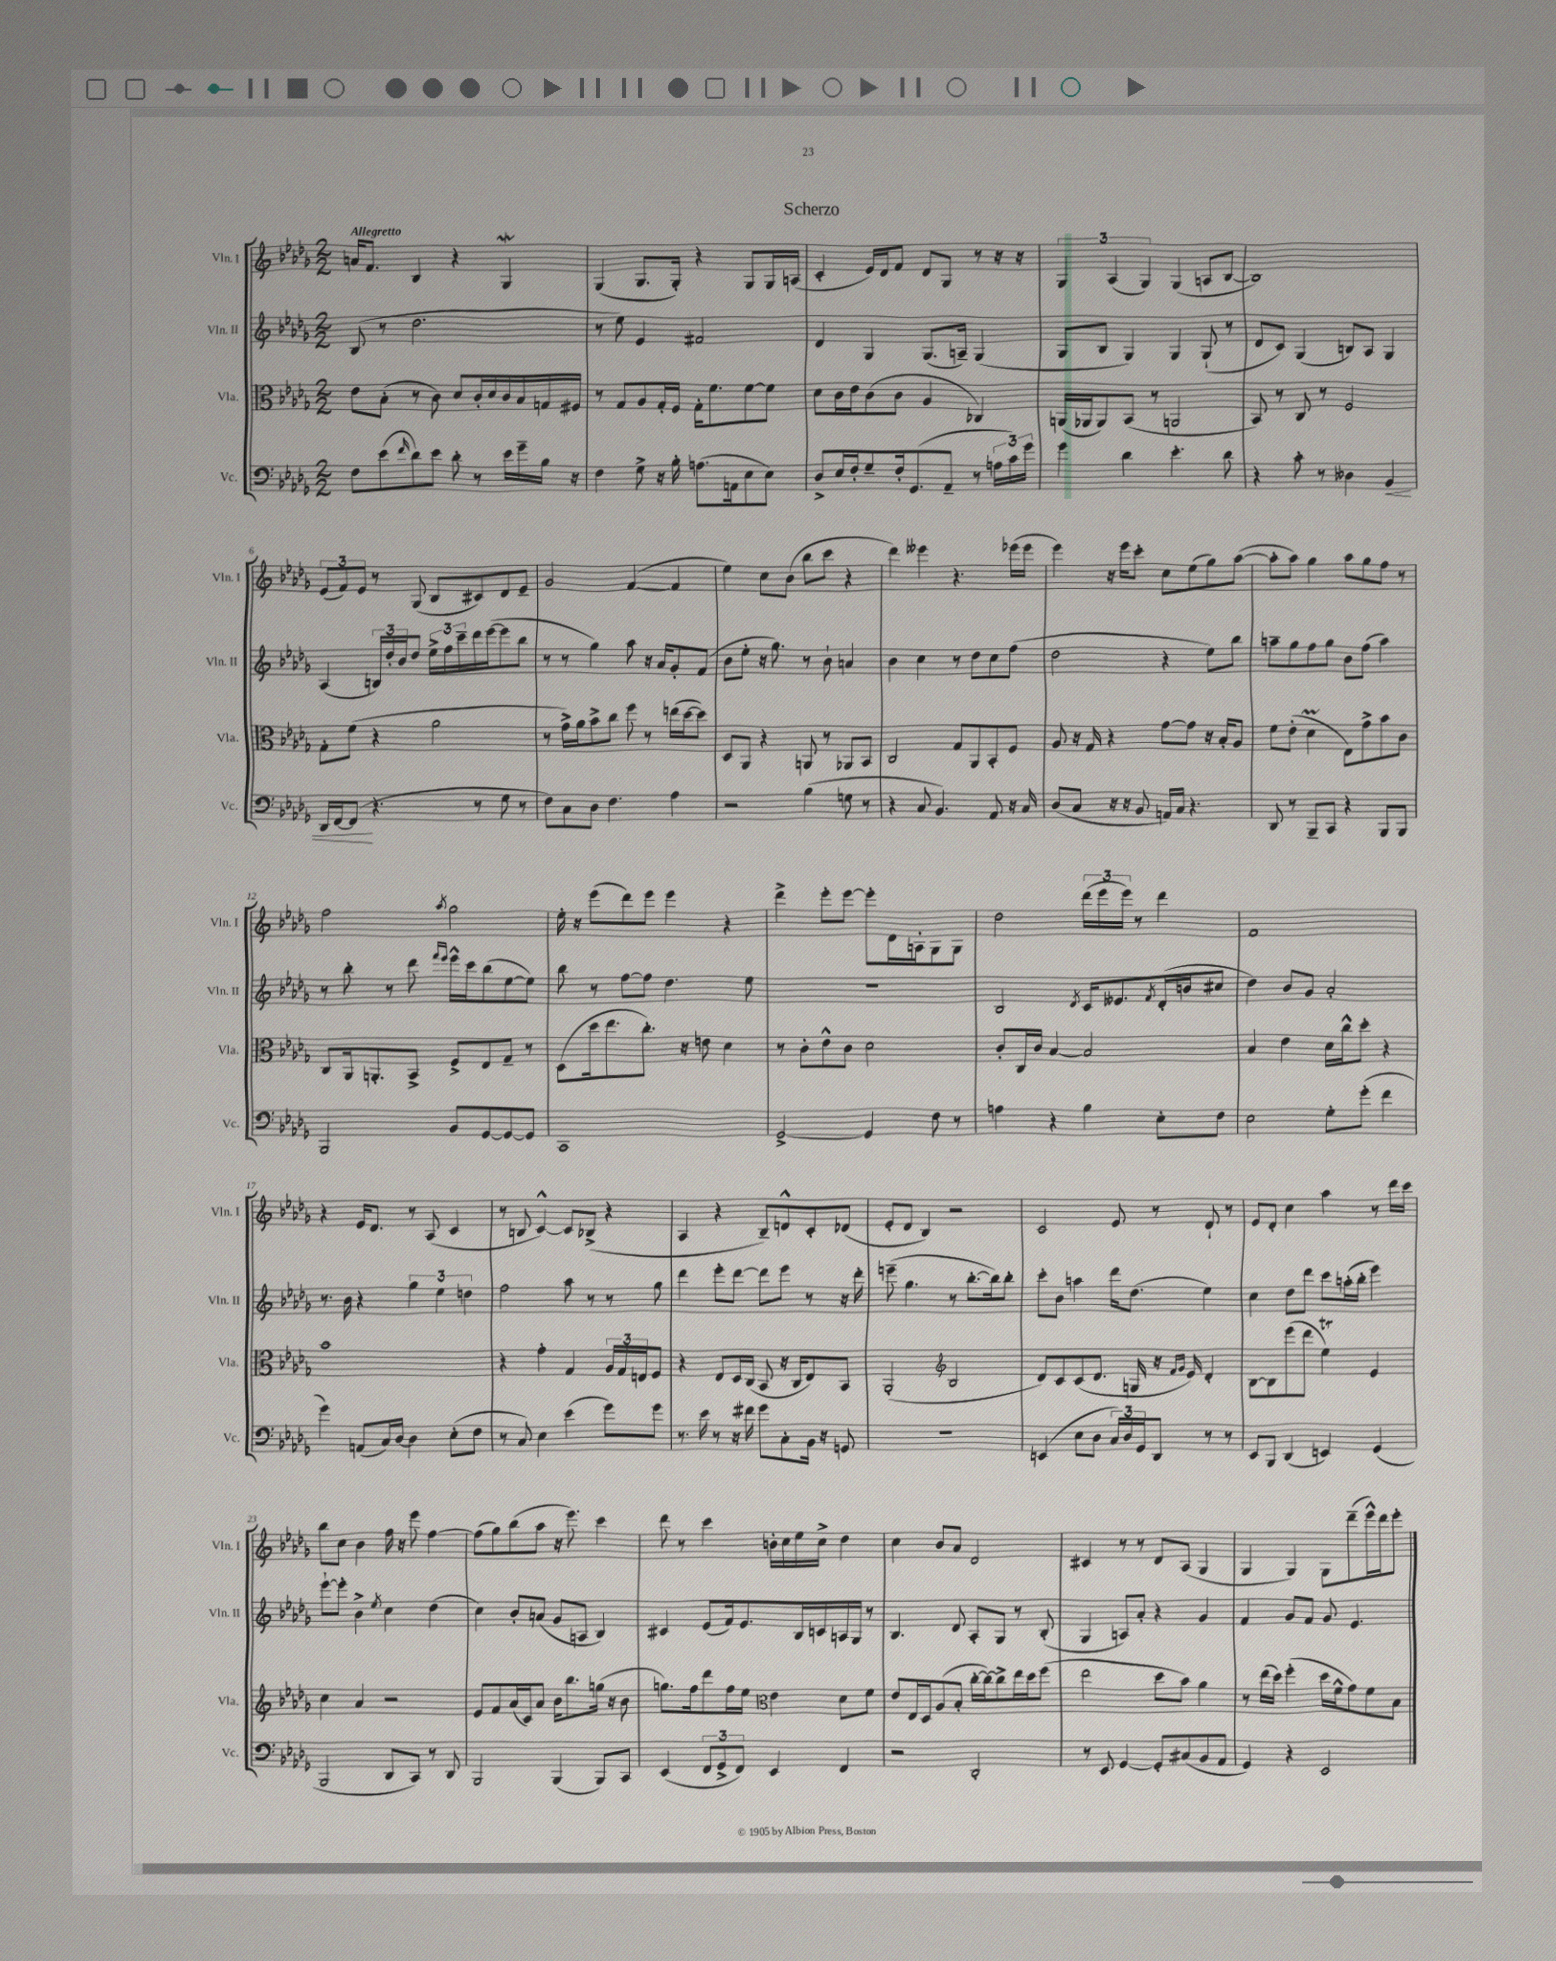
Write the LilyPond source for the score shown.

\header { title = "Scherzo" }
<<
\new StaffGroup <<
\new Staff = "s0" \with { instrumentName = "Vln. I" shortInstrumentName = "Vln. I" } {
    \clef treble \key des \major \numericTimeSignature \time 2/2 \tempo "Allegretto"
    a'16 f'8. bes4 r4 ges4\mordent |
    ges4( ges8. ges16-.) r4 ges8 ges16 a16( |
    c'4-. ees'16) des'16 f'8 des'8 ges8 r8 r16 r16 |
    \tuplet 3/2 { ges4 aes4( ges4) } ges4( a8 bes8~ |
    bes1) |
    \tuplet 3/2 { ees'8( f'8) ees'8 } r8 ges8( bes8 cis'8) des'8 ees'8-- |
    ges'2 f'4~( f'4 |
    ees''4) c''8 bes'8( bes''8 c'''8 r4 |
    des'''4) eeses'''4 r4. ees'''16( ees'''16 |
    ees'''4) r16 ees'''16 c'''8-. c''8 ees''8( ges''8) aes''8~( |
    aes''8-. aes''8) ges''4 aes''8 ges''8 f''8 r8 |
    f''2 \acciaccatura { aes''8 } ges''2 |
    ees''16-. r16 ees'''8( des'''8) ees'''8 ees'''4 r4 |
    des'''4-> ees'''8-. ees'''8~ ees'''8-. des'16 a16-. ges8 ges8 |
    des''2 \tuplet 3/2 { des'''16( ees'''16 ees'''16) } r8 des'''4 |
    f'1 |
    r4 ees'16 des'8. r8 aes8( c'4 |
    r8 b8 c'4~-^) c'8 bes8->( r4 |
    aes4 r4 bes8--) d'8-^ c'8-. des'8( |
    ees'8-. des'8 bes4) r2 |
    c'2 ees'8 r8 des'8-! r8 |
    ees'8 des'8-. c''4 aes''4 r8 des'''16 c'''16 |
    bes''8 c''8 bes'4 f''16 r16 ees'''8 f''4~ |
    f''8( ges''8) bes''8( aes''8 r16 ees'''8.) c'''4 |
    des'''8 r8 c'''4 b'16-. c''16 ees''16 c''16-> des''4 |
    c''4 bes'8 aes'8 des'2 |
    cis'4 r8 r8 des'8 aes8( ges4 |
    ges4 ges4) ges8 des'''8--( ees'''16-^) des'''16 ees'''8-. \bar "|." |
}
\new Staff = "s1" \with { instrumentName = "Vln. II" shortInstrumentName = "Vln. II" } {
    \clef treble \key des \major \numericTimeSignature \time 2/2
    bes8( r8 des''2. |
    r8 ees''8) ees'4 fis'2 |
    des'4 ges4 ges8.( a16--) ges4( |
    ges8 bes8 ges4) ges4 ges8-!( r8 |
    des'8 c'8) ges4( b8) aes8 ges4 |
    aes4( \tuplet 3/2 { b16) des''16-. bes'16 } des''8 \tuplet 3/2 { ees''16-> f''16 c'''16-- } des'''16 ees'''16~( ees'''8 bes''8 |
    r8 r8 ges''4) aes''8 r16 aes'16 ges'8-. f'8( |
    bes'8 ees''8-. r16 ges''8.) r8 bes'8-! a'4 |
    bes'4 c''4 r8 des''8 c''8 f''8( |
    des''2 r4 ees''8) bes''8 |
    a''8-- ges''8 f''8 ges''8 bes'8 f''8( a''4) |
    r8 bes''8-. r8 des'''8 \grace { f'''16 ees'''16 } ees'''16-^ c'''16 bes''8( ees''8~ ees''8) |
    bes''8 r8 f''8~ f''8 des''4. ees''8 |
    R1 |
    bes2 \acciaccatura { des'8 } c'16 eeses'8. \acciaccatura { f'8 } des'16-.( b'16 cis''8 |
    des''4) bes'8 ges'8 aes'2-. |
    r8. bes'16 r4 \tuplet 3/2 { ges''4 ees''4 d''4 } |
    f''2 aes''8 r8 r8 ges''8 |
    des'''4 ees'''8-. des'''8~ des'''8 ees'''8 r8 r16 des'''16-. |
    e'''8--( ges''4. r8 bes''8.~-. bes''16) bes''8-. |
    c'''8-. bes'8 a''4 des'''16 des''8.( ees''4) |
    c''4 des''8 des'''8 c'''8 a''16-.( bes''16-. ees'''4) |
    ees'''8~-! ees'''8-. bes'4-> \acciaccatura { ees''8 } c''4 des''4( |
    c''4) bes'8-. a'8( ges'8 a8 bes4) |
    cis'4 ees'8( f'16) ees'8. bes16 c'16 a16 ges16 r8 |
    bes4. des'8 aes8-. ges8 r8 bes8-.( |
    ges4 a8) aes'8-. r4 ges'4 |
    f'4 ges'8 f'8 ges'8 ees'4. \bar "|." |
}
\new Staff = "s2" \with { instrumentName = "Vla." shortInstrumentName = "Vla." } {
    \clef alto \key des \major \numericTimeSignature \time 2/2
    ees'8 bes8-.( r8 c'8) des'8 c'16-. des'16 c'16 bes16 g16 fis16 |
    r8 ges8 aes8 ges16-. f16 ges16-. f'8. f'8~ f'8 |
    des'8 c'16 ees'16 c'8( c'8 aes4 ces4) |
    a,16( aes,16 aes,8) bes,8( r8 a,2 |
    bes,8) r8 c8 r8 f2 |
    ges8-. f'8( r4 aes'2 |
    r8 ges'16->) aes'16 bes'8-> c''8 f''8 r8 e''16( des''16~ des''8) |
    des8 aes,8 r4 a,8 r8 aes,8 bes,8 |
    c2 ges8 aes,8 bes,8-. f8 |
    aes8 r16 ges16 r4 ges'8~ ges'8 r16 bes16-. aes8 |
    f'8 ees'8-.( des'4\prall ees8) ges'8-> bes'8 c'8 |
    c8 aes,16 a,8.-. bes,8-> f8-> ees8 ges8-- r8 |
    des8( des''16 ees''8. c''8.-.) r16 e'8 des'4 |
    r8 c'8-. ees'8-^ c'8 des'2 |
    c'8-. c16 c'16 bes4~ bes2 |
    bes4 ees'4 des'16 c''16-^ des''8-. r4 |
    bes'1 |
    r4 ges'4-. ges4 \tuplet 3/2 { aes16 ges16 e16 } f8 |
    r4 ees8 des16 c16( bes,8 r16 c16 ees8) bes,8 |
    aes,2-.( \clef treble bes2 |
    des'8) c'8 c'8( des'8. g16 r16 \grace { f'16 ges'16 } ees'16) des'4-. |
    bes8~ bes8 ees'''8( des'''8 ees''4\trill) ees'4 |
    c''4 aes'4 r2 |
    ees'8 f'8 aes'16( c'16) aes'8 bes'16 bes''8. g''16( r16 bes'8 |
    g''8.) f''16 des'''8 f''16 ees''16 \clef alto ees'4 des'8 f'8 |
    ees'8 ees16 des16 aes8( bes8-. c''16~-. c''16~) c''8-> ees''16 des''16 f''8( |
    ees''2 des''8 bes'8) aes'4 |
    r8 ees''16( des''16) f''4-.( des''16 f'16-^ ges'8) f'8 bes8 \bar "|." |
}
\new Staff = "s3" \with { instrumentName = "Vc." shortInstrumentName = "Vc." } {
    \clef bass \key des \major \numericTimeSignature \time 2/2
    f8 ees'8( \grace { f'16 } des'8) ees'8 des'8-. r8 ees'16 ges'16-- bes16 r16 |
    f4 ges8-> r16 bes16-. a8.( a,16 ees8 ees8) |
    des8-> ees16 f16-. ges8-- f16-. ges,8.( aes,8-- r8 \tuplet 3/2 { a16 c'16) ges'16 } |
    ges'4 des'4 ees'4.-. des'8 |
    r4 c'8-. r8 deses4 bes,4\< |
    des,16 f,16~ f,8\!( r4. r8 ges8 r8 |
    f8) c8 des8 f4. aes4 |
    r2 bes4( g8 r8 |
    r4 c8 bes,4.) aes,8 r16 c16 |
    des8( c8 r16 r16 bes,8 a,16) c16 r4. |
    des,8 r8 bes,,8-- c,8 r4 bes,,8 bes,,8 |
    bes,,2 bes,8 ges,8~ ges,8~ ges,8 |
    c,1 |
    ges,2~-> ges,4 f8 r8 |
    a4 r4 bes4 ees8-. f8 |
    ees2 ges8-. ges'8-.( f'4 |
    ges'4) a,8( c16) des16~ des4 ees8-.( f8 |
    r8 c8) ees4 ees'4( ges'8) ges'8 |
    r8. ees'16 r8 r16 fis'16 ges'8 c8-. bes,16 r16 g,8 |
    R1 |
    e,4( ees8 des8 \tuplet 3/2 { c16) des16 ges,16 } des,8 r8 r8 |
    ees,8 bes,,8 des,4( e,4) ges,4( |
    bes,,2 des,8 c,8) r8 des,8 |
    bes,,2 bes,,4( bes,,8) c,8 |
    ees,4( \tuplet 3/2 { f,8 ges,8-> f,8) } ees,4 f,4 |
    r2 des,2-. |
    r8 ees,8 ges,4~ ges,8-. cis8( bes,8 aes,8 |
    ges,4) r4 ees,2 \bar "|." |
}
>>
>>
